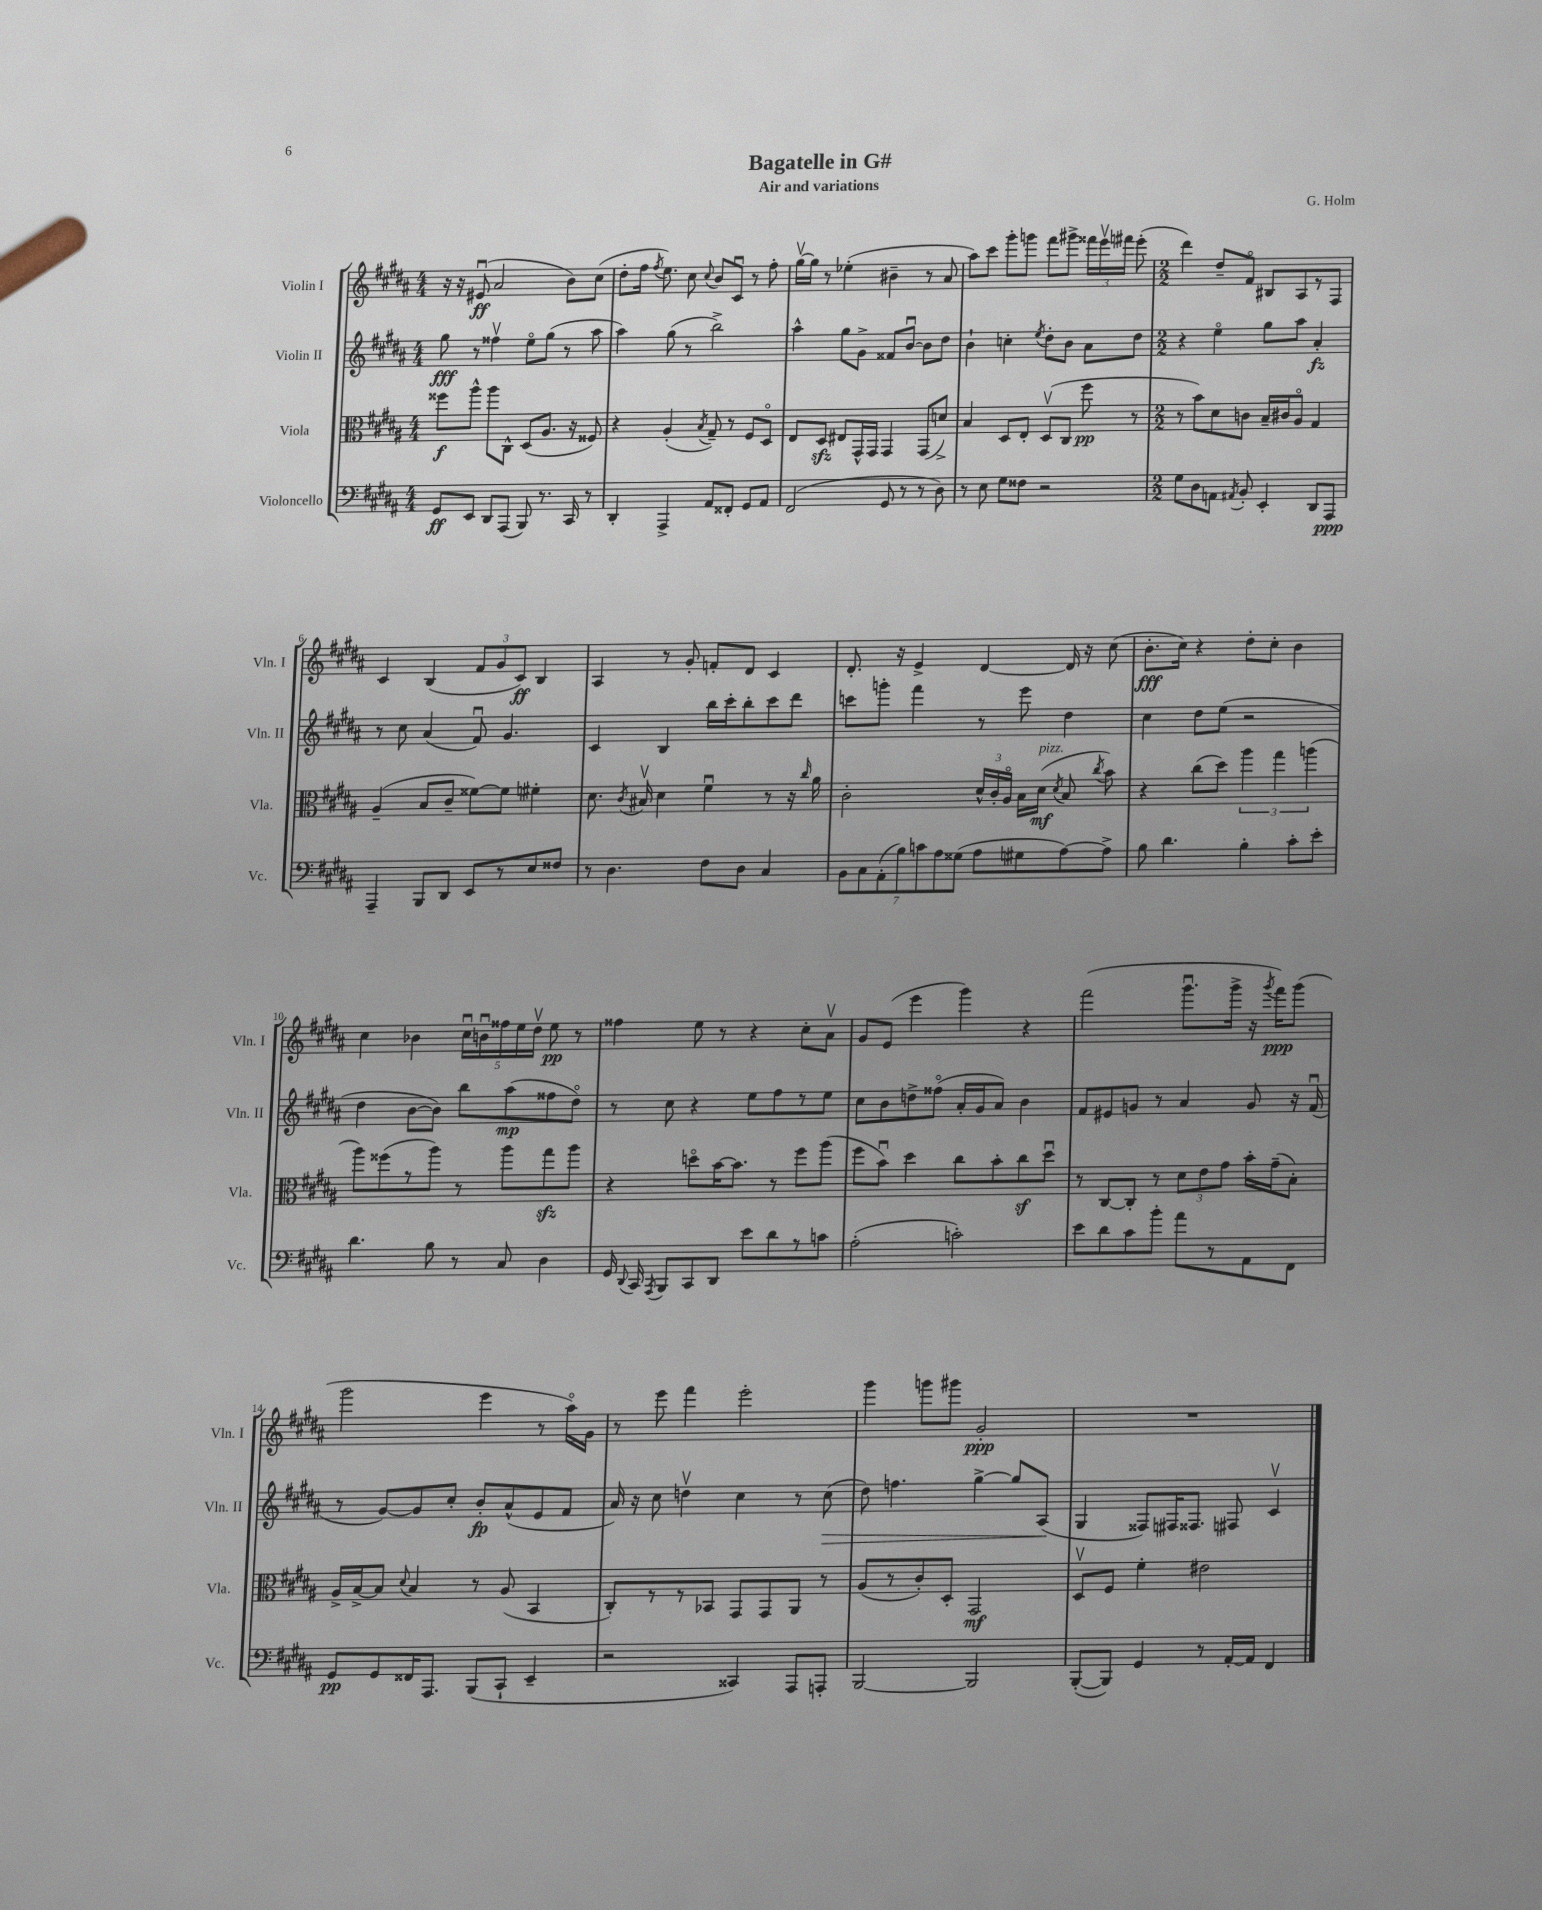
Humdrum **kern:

**kern	**kern	**kern	**kern
*staff4	*staff3	*staff2	*staff1
*clefF4	*clefC3	*clefG2	*clefG2
*k[f#c#g#d#a#]	*k[f#c#g#d#a#]	*k[f#c#g#d#a#]	*k[f#c#g#d#a#]
*M4/4	*M4/4	*M4/4	*M4/4
8GG#/L	8ff##\L	8gg#\	16r
.	.	.	16r
8EE/J	8aa#^^\J	8r	(8e#u/
8DD#/L	8aa#\L	4ff##v\	2a#/
(8AAA#/J	8C#^^\J	.	.
8BBB/)	(8D#/L	8eeo\L	.
8.r	8.A#/J	(8gg#\J	.
.	.	8r	8b\L)
16CC#/	16r	.	.
8r	8F##/)	8aa#\	(8cc#\J
=	=	=	=
4DD#'/	4r	4aa#\)	8dd#'\L
.	.	.	16ff#\Jk
.	.	.	8qff#/
.	.	.	8.ee\)
4AAA#^/	(4A#'/	(8gg#\	.
.	.	8r	8cc#\
.	8qB/	.	8qqcc#/
8AA#/L	8G#~/)	2bb^\)	8b/L
8FF##'/J	8r	.	8c#u/J
8GG#/L	8F#/L	.	8r
8AA#/J	8D#o/J	.	8ff#'\
=	=	=	=
(2FF#/	8E/L	4aa#^^\	[16gg#v\LL
.	.	.	16gg#\]JJ
.	8D#/J	.	8r
.	8E#/L	8gg#\L	(4ee-'\
.	16GG#^^/L	8g#^\J	.
.	16GG#/JJ	.	.
8GG#/	4GG#/	8f##/L	4b#~\
8r	.	[8bu/J	.
8r	(8GG#/L	8b\]L	8r
8D#\)	8d^/J)	8dd#\J	8a#/
=	=	=	=
8r	4B/	4b`\	8aa#\L)
8E\	.	.	8ccc#\J
8G#\L	8D#/L	4cc'\	8ggg#'\L
8F##\J	8E'/J	.	8ggg\J
.	.	8qee/	.
2r	(8D#v/L	8dd#'\L	8fff#\L
.	8C#/J	8b\J	8ggg#^\J
.	8ff#\	8a#\L	24fff##\LL
.	.	.	24eeev\
.	.	.	24fff#\JJ
.	8r	8dd#\J	(8eee'\
=	=	=	=
*M2/2	*M2/2	*M2/2	*M2/2
8G#\L	8r	4r	4ddd#\)
8D#\	8b\L)	.	.
8AA\J	8d#\	4eeo\	8dd#~/L
8qAA#/	.	.	.
8BB'/	8c\J	.	8f#o/J
4EE'/	16B~/LL	8gg#\L	8B#/L
.	16c#/J	.	.
.	8A#o/J	8aa#\J	8A#/
8DD#/L	4G#/	4a#'/	8r
8AAA#/J	.	.	8F#/J
=	=	=	=
4AAA#~/	(4A#~/	8r	4c#/
.	.	8cc#\	.
8BBB/L	8B/L	(4a#/	(4B/
8DD#/J	8c#~/J	.	.
8EE/L	[8f##\L)	8f#u/)	12f#/L
.	.	.	12g#/
8r	8f##\]J	4.g#/	.
.	.	.	12c#/J)
8E/	4f#'\	.	4B/
8F##/J	.	.	.
=	=	=	=
8r	8.d#\	4c#/	4A#/
4.D#\	.	.	.
.	8qc#/	.	.
.	16B#v/	.	.
.	4d#\	4B/	8r
.	.	.	8g#'/
8F#\L	4f#u\	16bb\LL	8f'/L
.	.	16ccc#'\J	.
8D#\J	.	8bb'\	8d#/J
4C#/	8r	8ccc#\	4c#/
.	16r	8ddd#\J	.
.	16qqcc#/	.	.
.	16a#\	.	.
=	=	=	=
14BB\L	2c#'\	8ccc\L	8.d#'/
14C#\	.	.	.
.	.	8ggg'\J	.
(14AA#'\	.	.	.
.	.	.	16r
14B\)	.	.	.
.	.	4fff#\	4e^/
14c\	.	.	.
14A#\	.	.	.
(14G##\J	.	.	.
8A#\L	24d#^^/LL	8r	[4d#/
.	24c#'/	.	.
.	24A#o/JJ	.	.
8G#\	16B\LL	8eee\	.
.	(16d#\JJ	.	.
.	8qd#/	.	.
[8A#\)	8B/	4dd#\	16d#/]
.	.	.	16r
.	8qcc#/	.	.
8A#^\]J	8b\)	.	(8cc#\
=	=	=	=
8B\	4r	4cc#\	8.b'\L
4.d#\	.	.	.
.	.	.	16cc#\Jk)
.	(8cc#\L	8dd#\L	4r
.	8dd#\J)	(8ee\J	.
4B'\	6aa#\	2r	8dd#'\L
.	.	.	8cc#'\J
.	6gg#\	.	.
8c#'\L	.	.	4b\
.	(6aa\	.	.
8e'\J	.	.	.
=	=	=	=
4.d#\	8aa#\L)	4dd#\	4cc#\
.	(8ff##\	.	.
.	8r	[8b\L	4b-\
8B\	8aa#\J)	8b\]J)	.
8r	8r	8bb\L	20cc#u\LL
.	.	.	20bu\
.	.	.	20ff##\
8C#/	8aa#\L	(8aa#\	.
.	.	.	20ee\
.	.	.	20dd#v\JJ
4D#\	8gg#\	8ff##\	8ee\
.	8aa#\J	8dd#o\J)	8r
=	=	=	=
16GG#/	4r	8r	4ff##\
8qqDD#/	.	.	.
16CC#/	.	.	.
8qAAA#/	.	.	.
8BBB/L	.	8cc#\	.
8CC#/	8ddo\L	4r	8ee\
8DD#/J	[16b\K	.	8r
.	8.b\]J	.	.
8e\L	.	8ee\L	4r
8d#\	8r	8ff#\	.
8r	8ff#\L	8r	8cc#'\L
8c\J	(8aa#\J	8ee\J	8a#v\J
=	=	=	=
(2A#'\	8ff#\L	8cc#\L	8g#/L
.	8bu\J)	8b\	(8e/J
.	4dd#\	8dd^\	4eee\
.	.	(8ff##o\J	.
2c'\)	8cc#\L	16a#'/LL	4ggg#\)
.	.	16g#/J	.
.	8b'\	8a#/J)	.
.	8cc#\	4b\	4r
.	8dd#u\J	.	.
=	=	=	=
8e\L	8r	8f#/L	(2fff#\
8d#\	[8C#/L	8e#/	.
8c#\	8C#'/]J	8g/J	.
8b'\J	8r	8r	.
8a#\L	12d#\L	4a#/	8.ggg#u\L
.	12e\	.	.
8r	.	.	.
.	12g#\J	.	.
.	.	.	16ggg#^\Jk
8AA#\	16b'\LL	8g/	16r
.	.	.	8qggg#/
.	(16g#~\J	.	16fff#\LK)
8FF#\J	8B'\J)	16r	(8ggg#\J
.	.	(16f#u/	.
=	=	=	=
8GG#/L	16A#^/LL	8r	2ggg#\
.	[16B^/J	.	.
8GG#/	8B/]J	[8g#/L)	.
.	8qqd#/	.	.
16FF##/K	4B/	8g#/]	.
8.AAA#/J	.	.	.
.	.	8cc#'/J	.
(8BBB/L	8r	8b'/L	4eee\
8CC#`/J	(8A#/	(8a#^^/	.
4EE~/	4BB/	8e/	8r
.	.	8f#/J	16aa#o\LL)
.	.	.	16g#\JJ
=	=	=	=
2r	8C#'/L)	16a#/)	8r
.	.	16r	.
.	8r	8cc#\	8eee\
.	8r	4ddv\	4fff#\
.	8BB-/J	.	.
4CC##/)	8GG#/L	4cc#\	2eee'\
.	8GG#/	.	.
8AAA#/L	8AA#/J	8r	.
8AAA'/J	8r	(8cc#\	.
=	=	=	=
[2BBB/	(8A#/L	8dd#\)	4ggg#\
.	8r	4.ff\	.
.	8c#'/)	.	8ggg\L
.	8D#'/J	.	8ggg#\J
2BBB/]	2GG#/	[4gg#^\	2g#'/
.	.	8gg#/]L	.
.	.	(8A#/J	.
=	=	=	=
([8BBB'/L	8D#v/L	4G#/	1r
8BBB/]J)	8F#/J	.	.
4GG#/	4f#'\	8F##/L)	.
.	.	16F#/K	.
.	.	8.F##/J	.
8r	2e#\	.	.
[16AA#'/LL	.	8F#/	.
16AA#/]JJ	.	.	.
4FF#/	.	4c#v/	.
==	==	==	==
*-	*-	*-	*-
